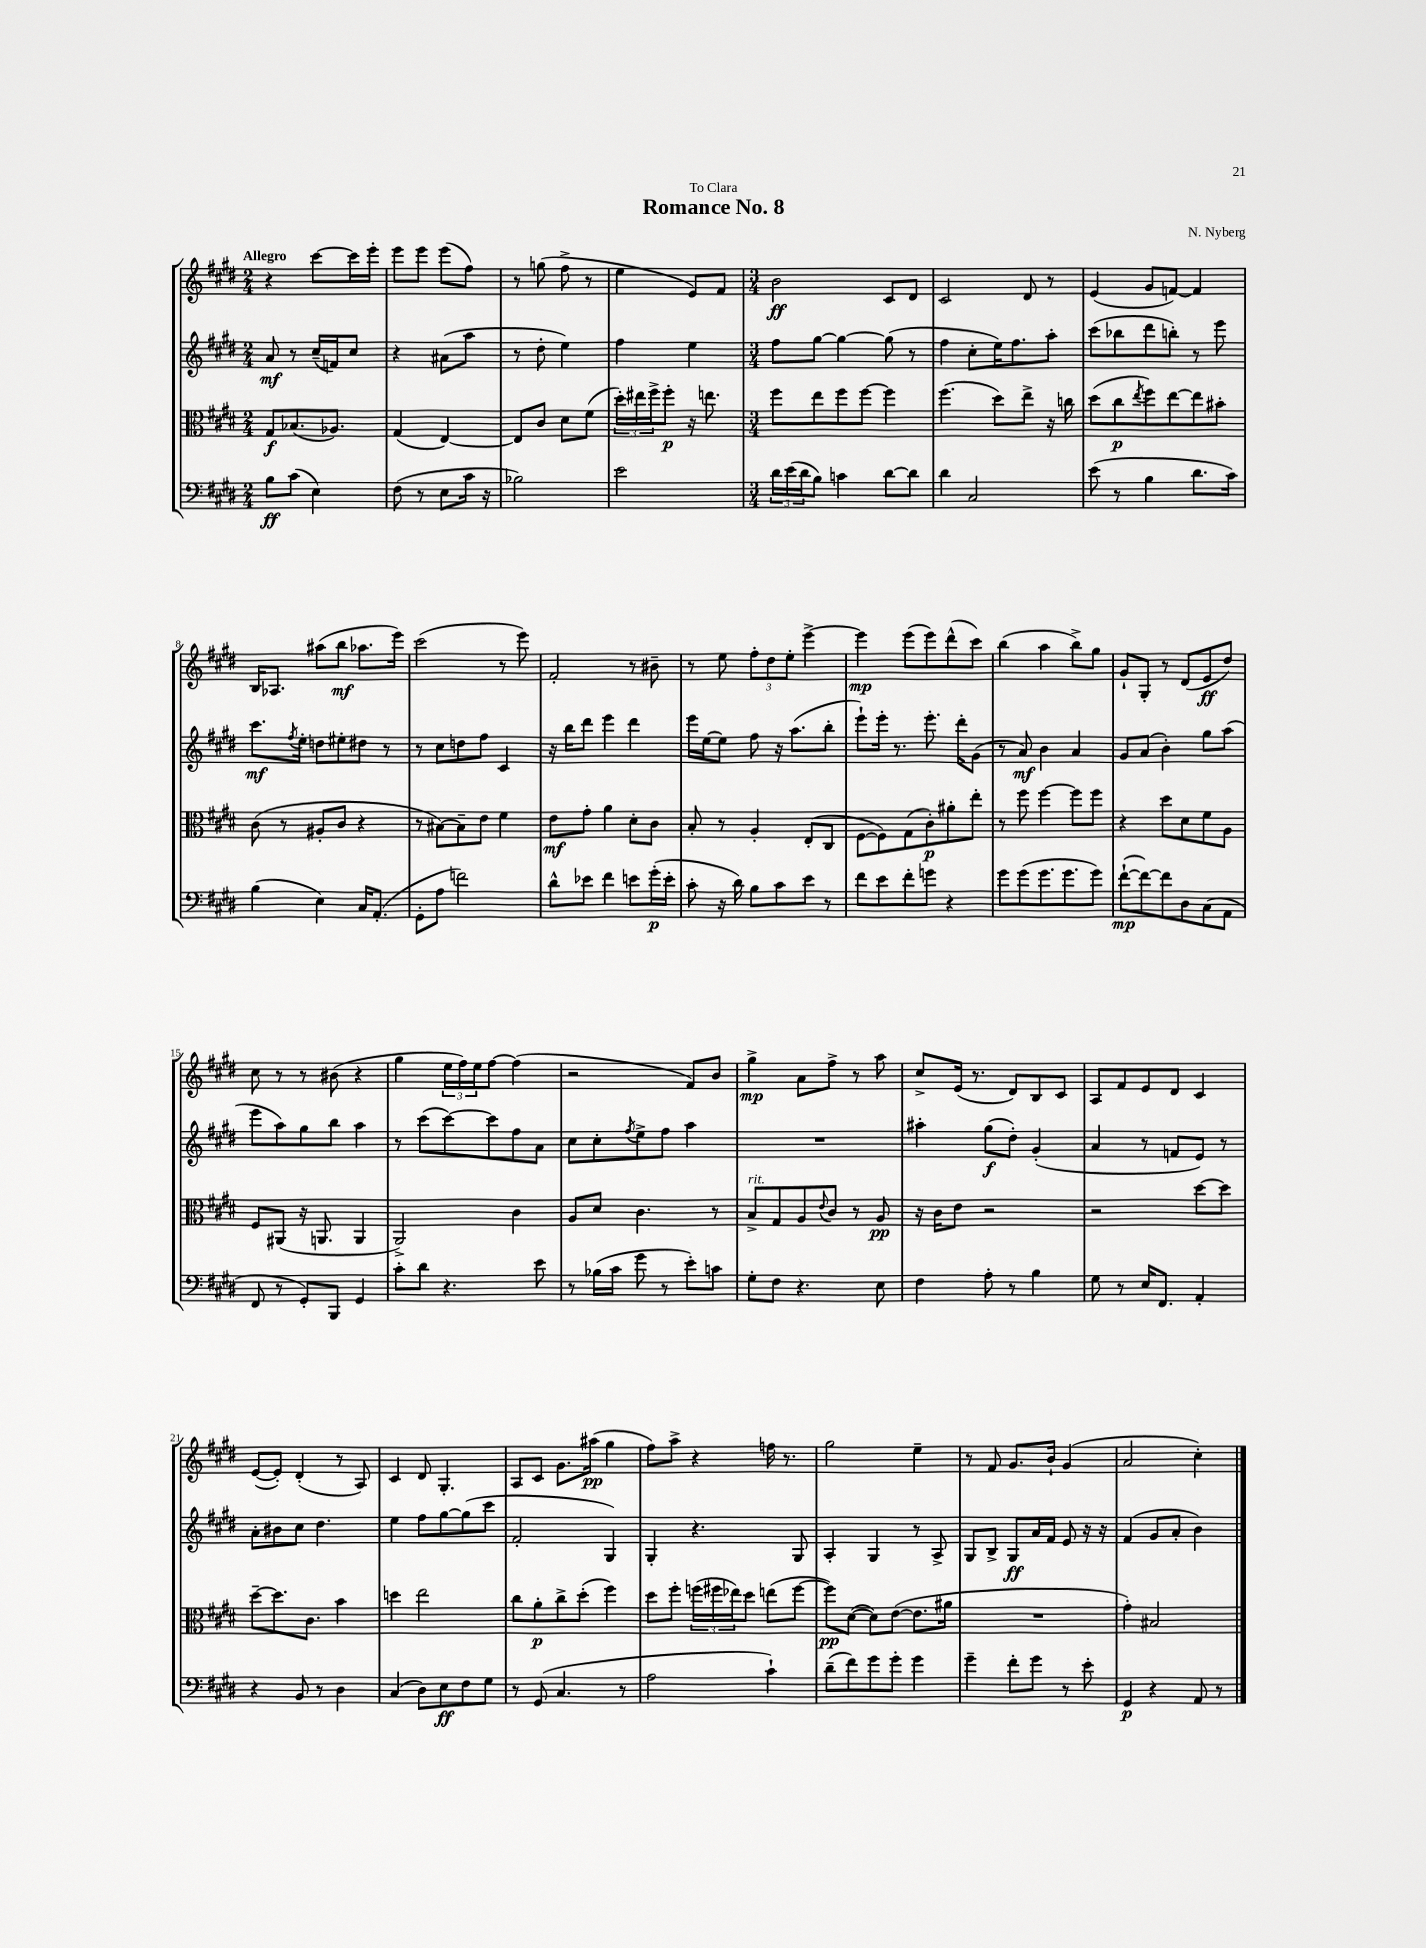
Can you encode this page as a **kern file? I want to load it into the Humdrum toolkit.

**kern	**dynam	**kern	**dynam	**kern	**dynam	**kern	**dynam
*part4	*part4	*part3	*part3	*part2	*part2	*part1	*part1
*staff4	*staff4	*staff3	*staff3	*staff2	*staff2	*staff1	*staff1
*clefF4	*	*clefC3	*	*clefG2	*	*clefG2	*
*k[f#c#g#d#]	*	*k[f#c#g#d#]	*	*k[f#c#g#d#]	*	*k[f#c#g#d#]	*
*M2/4	*	*M2/4	*	*M2/4	*	*M2/4	*
=1	=1	=1	=1	=1	=1	=1	=1
!	!	!	!	!	!	!LO:TX:a:B:t=Allegro	!
8B\L	ff	8G#/L	f	8a/	mf	4r	.
(8c#\J	.	(8.B-X/	.	8r	.	.	.
4E\)	.	.	.	(16cc#~/LL	.	[8ccc#\L	.
.	.	8.A-X/J)	.	16fn/J)	.	.	.
.	.	.	.	8cc#/J	.	16ccc#\L]	.
.	.	.	.	.	.	16eee'\JJ	.
=2	=2	=2	=2	=2	=2	=2	=2
(8F#\	.	(4G#/	.	4r	.	8eee\L	.
8r	.	.	.	.	.	8eee\J	.
8E\L	.	[4E/)	.	(8a#X\L	.	(8eee\L	.
16c#\Jk	.	.	.	8aa\J	.	8ff#\J)	.
16r	.	.	.	.	.	.	.
=3	=3	=3	=3	=3	=3	=3	=3
2B-X\)	.	8E/L]	.	8r	.	8r	.
.	.	8c#/J	.	8dd#'\	.	(8ggn\	.
.	.	8d#\L	.	4ee\)	.	8ff#^\	.
.	.	(8f#\J	.	.	.	8r	.
=4	=4	=4	=4	=4	=4	=4	=4
2e\	.	24dd#'\LL)	.	4ff#\	.	4ee\	.
.	.	24ee#X\	.	.	.	.	.
.	.	24ff#^\J	.	.	.	.	.
.	.	8ff#'\J	p	.	.	.	.
.	.	16r	.	4ee\	.	8e/L)	.
.	.	8.een\	.	.	.	.	.
.	.	.	.	.	.	8f#/J	.
=5	=5	=5	=5	=5	=5	=5	=5
*M3/4	*	*M3/4	*	*M3/4	*	*M3/4	*
24d#\LL	.	8ff#\L	.	8ff#\L	.	2b\	ff
(24e\	.	.	.	.	.	.	.
24d#\J	.	.	.	.	.	.	.
8B\J)	.	8ee\	.	[8gg#\J	.	.	.
4cn\	.	8ff#\	.	4gg#\_	.	.	.
.	.	[8ff#\J	.	.	.	.	.
[8d#\L	.	4ff#\]	.	(8gg#\]	.	8c#/L	.
8d#\J]	.	.	.	8r	.	8d#/J	.
=6	=6	=6	=6	=6	=6	=6	=6
4d#\	.	(4.ff#\	.	4ff#\	.	2c#/	.
2C#/	.	.	.	8cc#'\L	.	.	.
.	.	8dd#\L)	.	16ee\K)	.	.	.
.	.	.	.	8.ff#\	.	.	.
.	.	8ee^\J	.	.	.	8d#/	.
.	.	16r	.	8aa'\J	.	8r	.
.	.	16ccn\	.	.	.	.	.
=7	=7	=7	=7	=7	=7	=7	=7
(8e\	.	(8dd#\L	.	(8ccc#\L	.	(4e/	.
8r	.	8cc#\	p	8bb-X\	.	.	.
.	.	8qee/	.	.	.	.	.
4B\	.	8ff#\)	.	8ddd#\	.	8g#/L	.
.	.	[8ee\	.	8bbn'\J)	.	[8fn/J)	.
8.d#\L	.	8ee\]	.	8r	.	4f/]	.
.	.	8b#X'\J	.	8eee\	.	.	.
16c#\Jk)	.	.	.	.	.	.	.
!!LO:LB:g=z
=8	=8	=8	=8	=8	=8	=8	=8
(4B\	.	(8c#\	.	8.ccc#\L	mf	16B/KL	.
.	.	.	.	.	.	8.A-X/J	.
.	.	8r	.	.	.	.	.
.	.	.	.	8qff#/	.	.	.
.	.	.	.	16ee'\Jk	.	.	.
4E\)	.	8A#X'/L	.	8ddn\L	.	(8aa#X\L	.
.	.	8c#/J	.	8ee#X'\	.	8bb\J	mf
16C#/KL	.	4r	.	8dd#X\J	.	8.aa-X\L	.
(8.AA'/J	.	.	.	.	.	.	.
.	.	.	.	8r	.	.	.
.	.	.	.	.	.	16eee\Jk)	.
=9	=9	=9	=9	=9	=9	=9	=9
8GG#'\L	.	8r	.	8r	.	(2ccc#\	.
8A\J	.	[8B#X\L)	.	8cc#\L	.	.	.
2fn\)	.	8B#~\]	.	8ddn\	.	.	.
.	.	8e\J	.	8ff#\J	.	.	.
.	.	4f#\	.	4c#/	.	8r	.
.	.	.	.	.	.	8eee\)	.
=10	=10	=10	=10	=10	=10	=10	=10
8d#^^\L	.	8e\L	mf	16r	.	2f#'/	.
.	.	.	.	16bb\KL	.	.	.
8e-X\J	.	8g#'\J	.	8ddd#\J	.	.	.
4f#\	.	4a\	.	4eee\	.	.	.
8en\L	.	8d#'\L	.	4ddd#\	.	8r	.
(16g#'\L	p	8c#\J	.	.	.	8b#X~\	.
16e'\JJ	.	.	.	.	.	.	.
=11	=11	=11	=11	=11	=11	=11	=11
8c#'\	.	8B'/	.	16eee\LL	.	8r	.
.	.	.	.	[16ee\J	.	.	.
16r	.	8r	.	8ee\J]	.	8ee\	.
16d#\)	.	.	.	.	.	.	.
8B\L	.	4A'/	.	8ff#\	.	12ff#'\L	.
.	.	.	.	.	.	12dd#\	.
8c#\	.	.	.	16r	.	.	.
.	.	.	.	.	.	12ee'\J	.
.	.	.	.	(8.aa\L	.	.	.
8e\J	.	(8E'/L	.	.	.	[4eee^\	.
8r	.	8C#/J	.	8bb'\J	.	.	.
=12	=12	=12	=12	=12	=12	=12	=12
8f#\L	.	[8F#\L	.	8eee`\L)	.	4eee\]	mp
8e\	.	8F#\])	.	16eee'\Jk	.	.	.
.	.	.	.	8.r	.	.	.
8f#'\	.	(8G#\	.	.	.	(8eee\L	.
8gn\J	.	8c#'\)	p	8.eee'\	.	8eee\)	.
4r	.	8a#X'\	.	.	.	(8ddd#^^\	.
.	.	.	.	16ddd#'\KL	.	.	.
.	.	8ee'\J	.	(8g#\J	.	8ccc#\J)	.
=13	=13	=13	=13	=13	=13	=13	=13
8g#\L	.	8r	.	8r	.	(4bb\	.
(8g#\	.	8ff#\	.	8a/)	mf	.	.
8.g#\	.	[4ff#\	.	4b\	.	4aa\	.
8.g#\	.	.	.	.	.	.	.
.	.	8ff#\L]	.	4a/	.	8bb^\L)	.
8g#\J)	.	8ff#\J	.	.	.	8gg#\J	.
=14	=14	=14	=14	=14	=14	=14	=14
([8f#`\L	mp	4r	.	8g#/L	.	8g#`/L	.
8f#\_)	.	.	.	(8a/J	.	8G#'/J	.
8f#\]	.	8dd#\L	.	4b'\)	.	8r	.
8D#\	.	8d#\	.	.	.	(8d#/L	.
(8C#\	.	8f#\	.	8gg#\L	.	8e/	ff
8AA\J	.	8A\J	.	(8aa\J	.	8dd#/J)	.
!!LO:LB:g=z
=15	=15	=15	=15	=15	=15	=15	=15
8FF#/	.	8F#/L	.	8eee\L	.	8cc#\	.
8r	.	(8AA#X/J	.	8aa\)	.	8r	.
8GG#'/L)	.	16r	.	8gg#\	.	8r	.
.	.	8.AAn/	.	.	.	.	.
8BBB/J	.	.	.	8bb\J	.	(8b#X\	.
4GG#/	.	4AA/	.	4aa\	.	4r	.
=16	=16	=16	=16	=16	=16	=16	=16
8c#'\L	.	2AA^/)	.	8r	.	4gg#\	.
8d#\J	.	.	.	(8ccc#\L	.	.	.
4.r	.	.	.	[8ccc#\)	.	24ee\LL	.
.	.	.	.	.	.	24ff#\)	.
.	.	.	.	.	.	24ee\J	.
.	.	.	.	8ccc#\]	.	[8ff#\J	.
.	.	4c#\	.	8ff#\	.	(4ff#\]	.
8e\	.	.	.	8a\J	.	.	.
=17	=17	=17	=17	=17	=17	=17	=17
8r	.	8A/L	.	8cc#\L	.	2r	.
(16B-X\LL	.	8d#/J	.	8cc#'\	.	.	.
16c#\JJ	.	.	.	.	.	.	.
.	.	.	.	8qff#/	.	.	.
8g#\	.	4.c#\	.	8ee^\	.	.	.
8r	.	.	.	8ff#\J	.	.	.
8e'\L)	.	.	.	4aa\	.	8f#/L)	.
8cn\J	.	8r	.	.	.	8b/J	.
=18	=18	=18	=18	=18	=18	=18	=18
!	!	!LO:TX:a:i:t=rit.	!	!	!	!	!
8G#'\L	.	8B^/L	.	2.r	.	4gg#^\	mp
8F#\J	.	8G#/	.	.	.	.	.
4.r	.	8A/	.	.	.	8a\L	.
.	.	8qqe/	.	.	.	.	.
.	.	8c#/J	.	.	.	8ff#^\J	.
.	.	8r	.	.	.	8r	.
8E\	.	8A/	pp	.	.	8aa\	.
=19	=19	=19	=19	=19	=19	=19	=19
4F#\	.	16r	.	4aa#X'\	.	8cc#^/L	.
.	.	16c#\KL	.	.	.	.	.
.	.	8e\J	.	.	.	(16e/Jk	.
.	.	.	.	.	.	8.r	.
8A'\	.	2r	.	(8gg#\L	f	.	.
8r	.	.	.	8dd#'\J)	.	8d#/L)	.
4B\	.	.	.	(4g#'/	.	8B/	.
.	.	.	.	.	.	8c#/J	.
=20	=20	=20	=20	=20	=20	=20	=20
8G#\	.	2r	.	4a/	.	8A/L	.
8r	.	.	.	.	.	8f#/	.
16E/KL	.	.	.	8r	.	8e/	.
8.FF#/J	.	.	.	.	.	.	.
.	.	.	.	8fn/L	.	8d#/J	.
4AA'/	.	[8dd#\L	.	8e/J)	.	4c#/	.
.	.	8dd#\J]	.	8r	.	.	.
!!LO:LB:g=z
=21	=21	=21	=21	=21	=21	=21	=21
4r	.	[8dd#~\L	.	8a'\L	.	([8e/L	.
.	.	8.dd#\]	.	8b#X\	.	8e'/J])	.
8BB/	.	.	.	8cc#\J	.	(4d#'/	.
.	.	8.c#\J	.	.	.	.	.
8r	.	.	.	4.dd#\	.	.	.
4D#\	.	4b\	.	.	.	8r	.
.	.	.	.	.	.	8A/)	.
=22	=22	=22	=22	=22	=22	=22	=22
(4C#/	.	4ddn\	.	4ee\	.	4c#/	.
8D#\L)	.	2ee\	.	8ff#\L	.	8d#/	.
8E\	ff	.	.	[8gg#\	.	4.G#'/	.
8F#\	.	.	.	(8gg#\]	.	.	.
8G#\J	.	.	.	8ccc#\J	.	.	.
=23	=23	=23	=23	=23	=23	=23	=23
8r	.	8cc#\L	.	2f#'/	.	8A/L	.
(8GG#/	.	8a'\	p	.	.	8c#/J	.
4.C#/	.	8cc#^\	.	.	.	8.g#\L	.
.	.	(8dd#'\J	.	.	.	.	.
.	.	.	.	.	.	(16aa#X\Jk	pp
.	.	4ff#\)	.	4G#/)	.	4gg#\	.
8r	.	.	.	.	.	.	.
=24	=24	=24	=24	=24	=24	=24	=24
2A\	.	8dd#\L	.	4G#'/	.	8ff#\L)	.
.	.	8ff#'\J	.	.	.	8aa^\J	.
.	.	(24ffn\LL	.	4.r	.	4r	.
.	.	24ff#X\	.	.	.	.	.
.	.	24ee-X\J)	.	.	.	.	.
.	.	8dd#\J	.	.	.	.	.
4c#`\)	.	(8een\L	.	.	.	16ffn\	.
.	.	.	.	.	.	8.r	.
.	.	[8ff#\J	.	8G#/	.	.	.
=25	=25	=25	=25	=25	=25	=25	=25
(8d#~\L	.	8ff#\L])	pp	4A'/	.	2gg#\	.
8f#\)	.	([8d#\J	.	.	.	.	.
8g#\	.	8d#\L])	.	4G#/	.	.	.
8g#'\J	.	([8e\J	.	.	.	.	.
4g#\	.	8.e\L]	.	8r	.	4ee~\	.
.	.	.	.	8A^/	.	.	.
.	.	16a#X\Jk	.	.	.	.	.
=26	=26	=26	=26	=26	=26	=26	=26
4g#~\	.	2.r	.	8G#/L	.	8r	.
.	.	.	.	8B^/J	.	8f#/	.
8f#'\L	.	.	.	8G#/L	ff	8.g#/L	.
8g#\J	.	.	.	16a/L	.	.	.
.	.	.	.	16f#/JJ	.	16b`/Jk	.
8r	.	.	.	8e/	.	(4g#/	.
8e'\	.	.	.	16r	.	.	.
.	.	.	.	16r	.	.	.
=27	=27	=27	=27	=27	=27	=27	=27
4GG#/	p	4g#'\)	.	(4f#/	.	2a/	.
4r	.	2B#X/	.	8g#/L	.	.	.
.	.	.	.	8a'/J	.	.	.
8AA/	.	.	.	4b\)	.	4cc#'\)	.
8r	.	.	.	.	.	.	.
==	==	==	==	==	==	==	==
*-	*-	*-	*-	*-	*-	*-	*-
